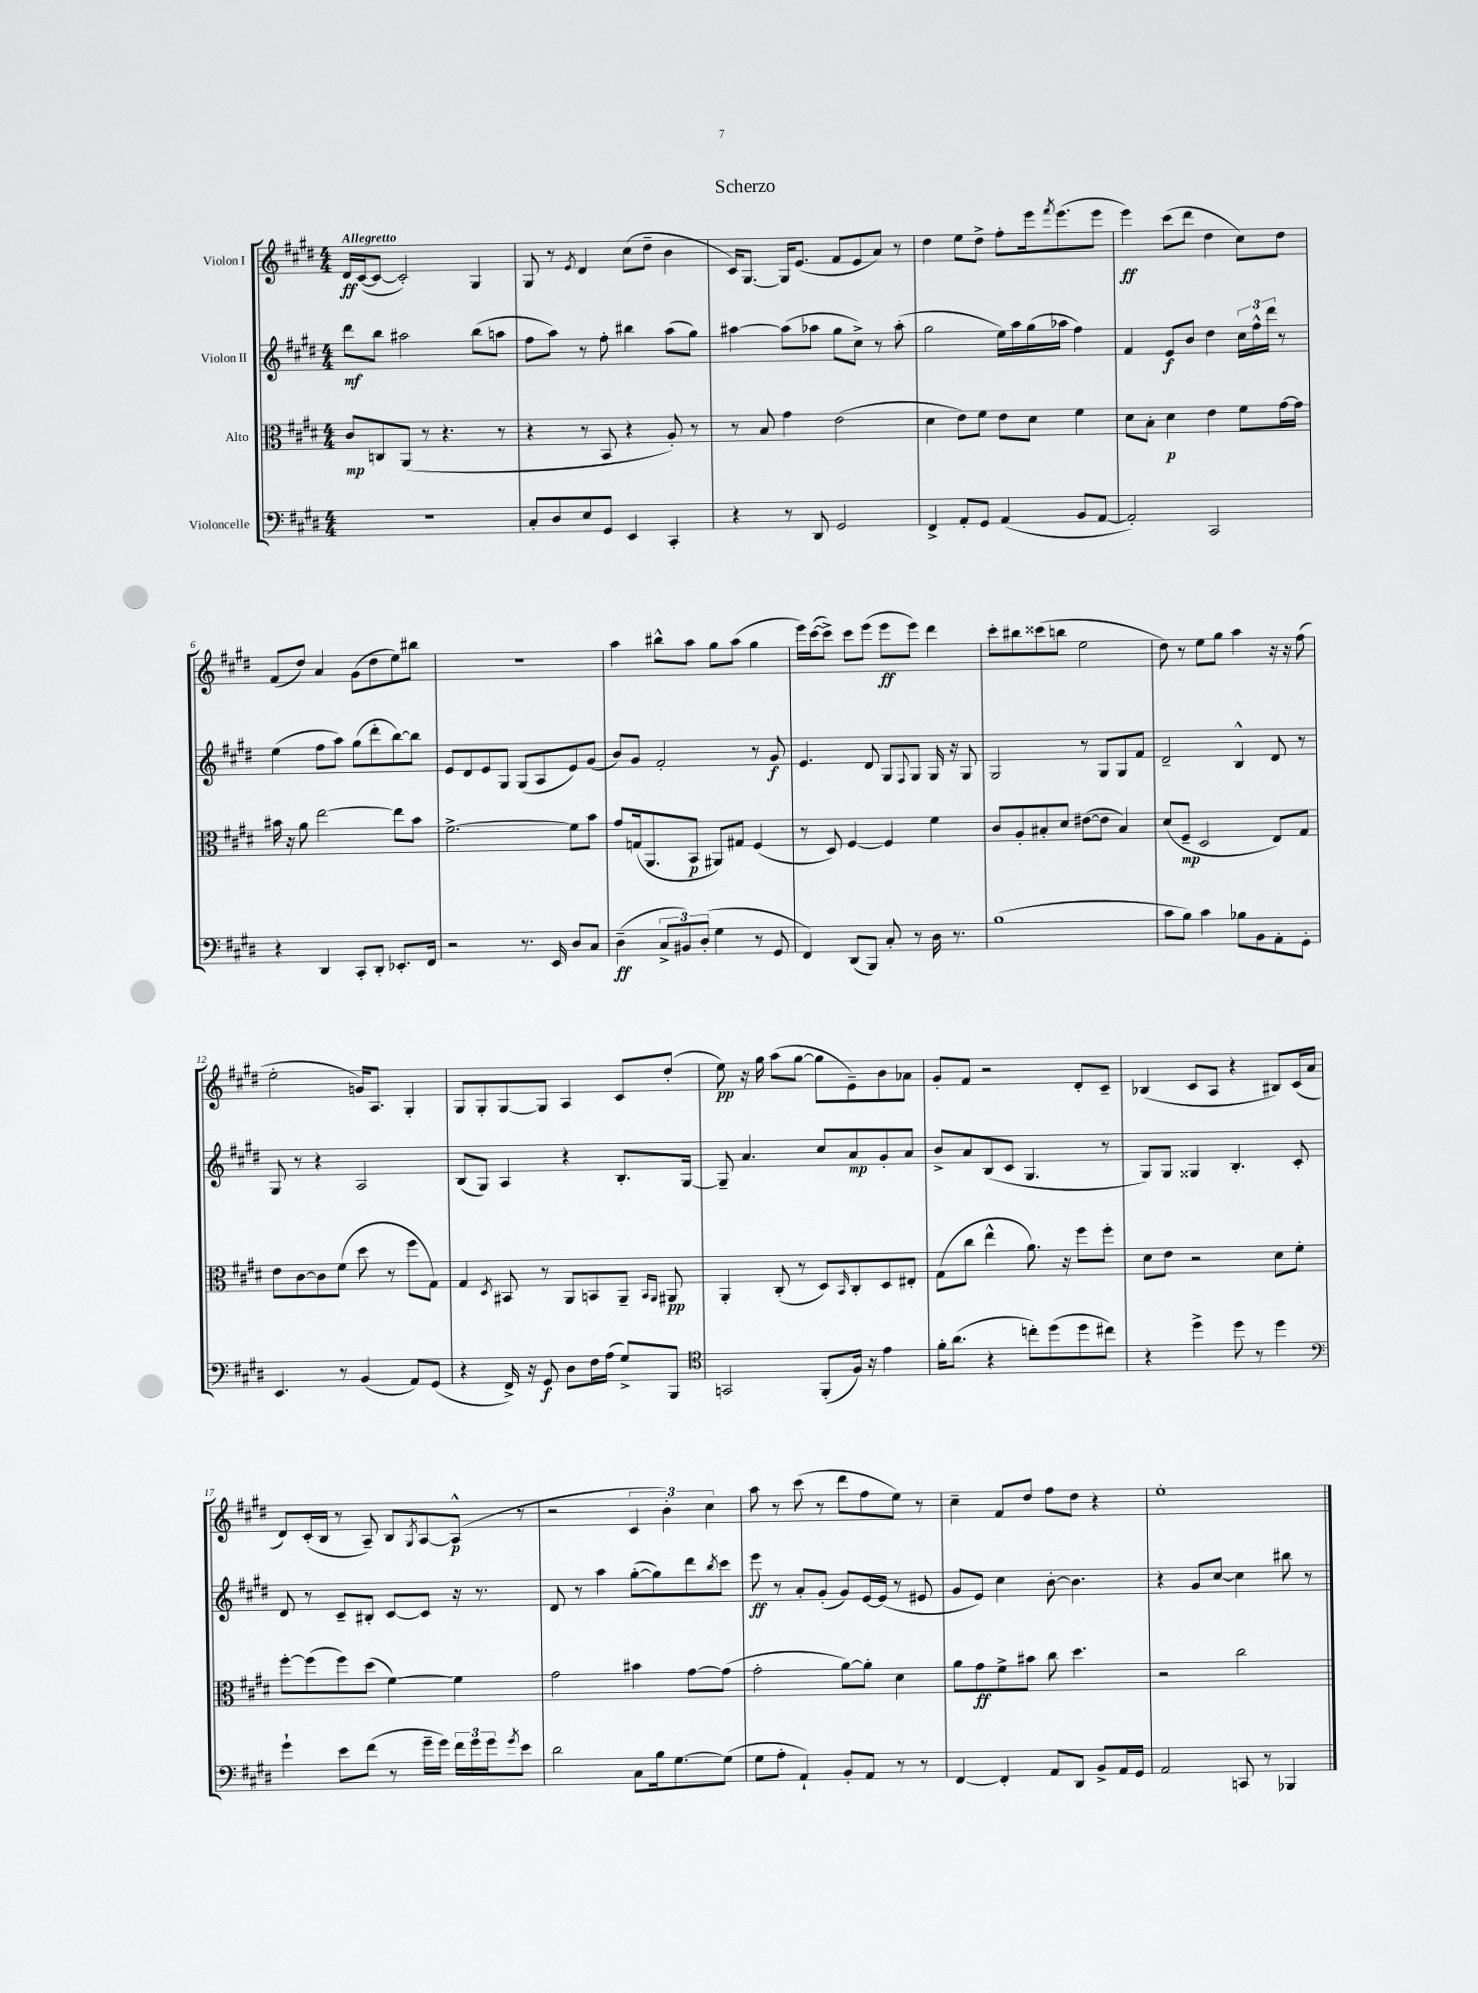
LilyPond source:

\header { title = "Scherzo" }
<<
\new StaffGroup <<
\new Staff = "s0" \with { instrumentName = "Violon I" } {
    \clef treble \key e \major \numericTimeSignature \time 4/4 \tempo "Allegretto"
    dis'16\ff cis'16~( cis'8~ cis'2-.) gis4 |
    gis8 r8 \acciaccatura { e'8 } dis'4 cis''8( dis''8-- b'4 |
    cis'16) gis8.~ gis16 e'8.( fis'8 e'8 a'8) r8 |
    dis''4 e''8 dis''8-> fis''8-. e'''16 \acciaccatura { fis'''8 } e'''8.( e'''8 |
    e'''4\ff) cis'''8( dis'''8 dis''4 cis''8) dis''8 |
    fis'8( dis''8) a'4 gis'8( dis''8 e''8) bis''8 |
    R1 |
    a''4 bis''8-^ a''8 gis''8 a''8( gis''4 |
    e'''16) cis'''16~( cis'''8->) cis'''8 e'''8( e'''8\ff e'''8) dis'''4 |
    cis'''8-. bis''8 cisis'''8( b''8 e''2 |
    dis''8) r8 e''8 gis''8 a''4 r16 r16 fis''8( |
    e''2-. g'16) a8. gis4-. |
    gis8 gis8-. gis8~ gis8 a4 cis'8 dis''8-.( |
    e''8\pp) r16 gis''16 a''8( gis''8~ gis''8 e'8--) b'8 aes'8 |
    gis'8-. fis'8 r2 dis'8-. cis'8-- |
    bes4( cis'8 a8 r4 bis8) cis'16( a'16 |
    dis'8) cis'16-.( b16 r8 a8--) b8 \acciaccatura { gis8 } a8~ a8-^\p( r8 |
    r2 \tuplet 3/2 { cis'4 b'4-.) cis''4 } |
    a''8 r8 cis'''8( r8 dis'''8 fis''8 e''8) r8 |
    cis''4-- fis'8 dis''8 fis''8 dis''8 r4 |
    e''1-. \bar "|." |
}
\new Staff = "s1" \with { instrumentName = "Violon II" } {
    \clef treble \key e \major \numericTimeSignature \time 4/4
    dis'''8\mf b''8 ais''2 b''8( a''8 |
    fis''8 a''8) r8 fis''8-. bis''4 a''8( gis''8) |
    ais''4~ ais''8( aes''8 gis''8 cis''8->) r8 aes''8-.( |
    gis''2 e''16) a''16 gis''16( aes''16 fis''4) |
    fis'4 e'8\f b'8 dis''4 \tuplet 3/2 { cis''16 fis''16-^ dis'''16 } r8 |
    e''4( fis''8 a''8) gis''8( dis'''8-. b''8~) b''8 |
    e'8 dis'8 e'8 gis8 gis8( a8 e'8) gis'8( |
    b'8) gis'8 fis'2-. r8 gis'8\f |
    e'4. dis'8 gis8 \appoggiatura { fis8 } gis8 gis16 r16 gis8 |
    gis2 r8 gis8 gis8 fis'8 |
    dis'2-- b4-^ dis'8 r8 |
    gis8 r8 r4 a2 |
    b8( gis8) a4 r4 b8.-. gis16~ |
    gis8-- a'4. cis''8 a'8\mp gis'8-. a'8 |
    b'8-> a'8 b8( cis'8 gis4. r8 |
    gis8) gis8 gisis4 b4.-. cis'8-. |
    dis'8 r8 cis'8-- bis8-. cis'8~ cis'8 r16 r8. |
    dis'8 r8 a''4 gis''8~-.( gis''8) dis'''8 \acciaccatura { b''8 } cis'''8 |
    e'''8\ff r8 a'8-. gis'8-.( gis'8) e'16~ e'16( r8 eis'8 |
    gis'8 e'8) cis''4 b'8~-. b'4. |
    r4 gis'8 cis''8~ cis''4 bis''8 r8 \bar "|." |
}
\new Staff = "s2" \with { instrumentName = "Alto" } {
    \clef alto \key e \major \numericTimeSignature \time 4/4
    cis'8\mp c8 a,8( r8 r4. r8 |
    r4 r8 b,8 r4 a8-.) r8 |
    r8 b8 gis'4 e'2( |
    dis'4 e'8) fis'8 e'8 dis'8 fis'4 |
    dis'8 b8-. dis'4\p e'4 fis'8 gis'16~ gis'16 |
    bis'16 r16 a'8 e''2~ e''8 bis'8 |
    fis'2.~-> fis'8 b'8 |
    gis'8 g16( a,8. b,8\p ais,8) gis8 fis4( |
    r8 dis8) fis4~ fis4 fis'4 |
    cis'8 a8-. bis8-. dis'8 eis'8~( eis'8 bis4) |
    dis'8( fis8--\mp dis2 e8) gis8 |
    e'8 cis'8~ cis'8 fis'8( dis''8 r8 fis''8 gis8) |
    gis4 \acciaccatura { dis8 } bis,8 r8 a,8 b,8 a,8-- \grace { b,16 a,16 } ais,8\pp |
    a,4-. cis8-.( r8 dis8) \grace { b,16 } cis8-. dis8 eis8-. |
    gis8( cis''8 e''4-^ a'8.) r16 fis''8 fis''8-. |
    dis'8 e'8 r2 dis'8 fis'8-. |
    fis''8~-. fis''8( fis''8) dis''8( fis'4~) fis'4 |
    gis'2 bis'4 gis'8~ gis'8( |
    gis'2-. a'8~) a'8-. dis'4 |
    a'8 gis'8\ff fis'8-> bis'8 cis''8 dis''4. |
    r2 cis''2 \bar "|." |
}
\new Staff = "s3" \with { instrumentName = "Violoncelle" } {
    \clef bass \key e \major \numericTimeSignature \time 4/4
    R1 |
    cis8-. dis8 e8 gis,8 e,4 cis,4-. |
    r4 r8 dis,8 gis,2 |
    fis,4-> a,8-. gis,8 a,4( b,8 a,8~ |
    a,2-.) cis,2 |
    r4 dis,4 cis,8-. dis,8-. ees,8.-. fis,16 |
    r2 r8. e,16 dis8 cis8 |
    dis4--\ff( \tuplet 3/2 { cis8-> bis,8) dis8-.( } gis4 r8 gis,8 |
    fis,4) dis,8( b,,8) cis8-. r8 dis16 r8. |
    b1( |
    cis'8 b8) cis'4 bes8 b,8 a,8-. gis,8-. |
    e,4. r8 b,4( a,8) gis,8( |
    r4 fis,16->) r16 gis,8\f dis8 fis16 a16( gis8->) b,,8 |
    \clef tenor g,2 fis,8-.( fis16) r16 e'4 |
    fis'16-. a'8.( r4 c''8-.) dis''8( dis''8 cis''8) |
    r4 dis''4-> dis''8 r8 dis''4 |
    \clef bass gis'4-! e'8 fis'8( r8 gis'16-- gis'16) \tuplet 3/2 { fis'16 gis'16 gis'16 } \acciaccatura { gis'8 } e'8 |
    dis'2 cis8 b16 gis8.~ gis8( |
    gis8 a8-. a,4-!) b,8-. a,8 r8 r8 |
    fis,4~ fis,4-. a,8 dis,8 b,8-> a,16 gis,16 |
    a,2 c,8 r8 bes,,4 \bar "|." |
}
>>
>>
